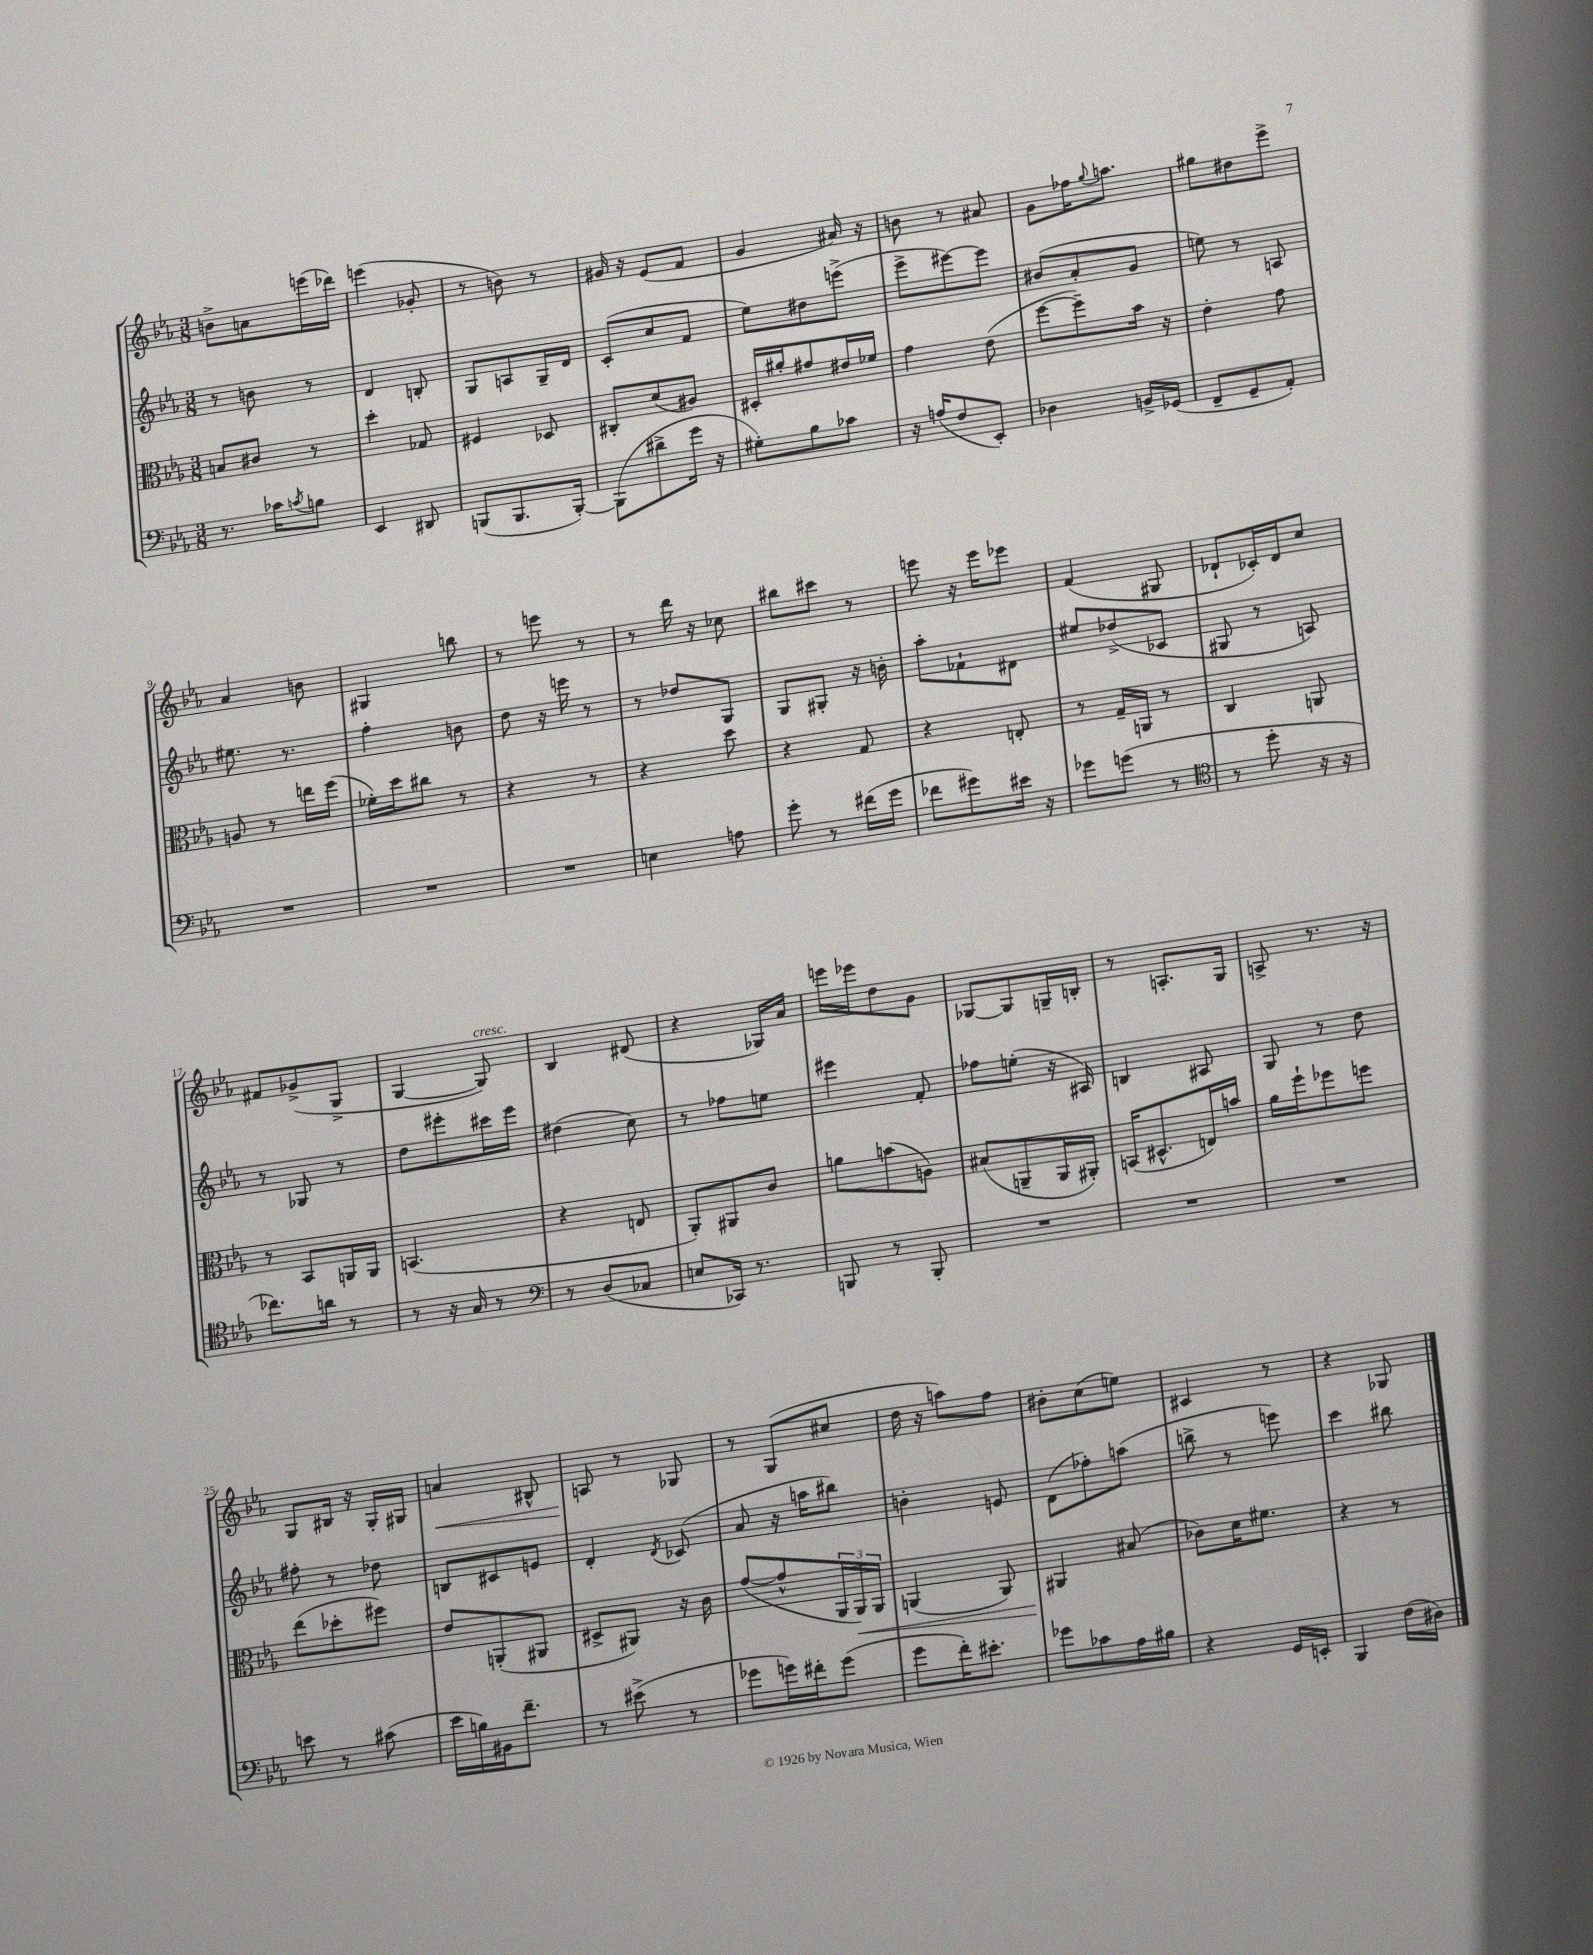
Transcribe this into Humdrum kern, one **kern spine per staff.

**kern	**kern	**kern	**kern
*staff4	*staff3	*staff2	*staff1
*clefF4	*clefC3	*clefG2	*clefG2
*k[b-e-a-]	*k[b-e-a-]	*k[b-e-a-]	*k[b-e-a-]
*M3/8	*M3/8	*M3/8	*M3/8
8.r	8B/L	8r	8b^\L
.	8c#/J	8b\	8a\
16c-\LK	.	.	.
8qc/	.	.	.
8B\J	8r	8r	(16eee\L
.	.	.	16ddd-\JJ)
=	=	=	=
4EE-/	4dd'\	4d/	(4eee\
8DD#/	8G-/	8B'/	8g-'/
=	=	=	=
(8BBB/L	4F#/	8G/L	8r
8.BBB/	.	8A/	8b\)
.	8D-/	16G~/L	8r
[16BBB'/Jk)	.	16d/JJ	.
=	=	=	=
(8BBB\]L	8C#'/L	(8c'/L	16g#/
.	.	.	16r
8d#^\	(8d/	8cc/	(8e-/L
16g\Jk	8A#/J)	8f/J	8f/J
16r	.	.	.
=	=	=	=
8G#'\L)	16D#'/LL	8ee-\L)	4g/
.	16a#'/J	.	.
8B-\	8g#/	8dd#\	.
8c-\J	16e#/L	(8eee^\J	16a#/)
.	16f-/JJ	.	16r
=	=	=	=
16r	4g\	8eee-^\L	8b\
(16A/LK	.	.	.
8F/	.	[8eee#\)	8r
8EE-'/J)	(8e-\	8eee#\]J	8a#/
=	=	=	=
4D-\	[8ff\L	(8b#/L	8g\L
.	8ff~\])	8a-'/	16ff-\K
.	.	.	8qqgg/
.	.	.	8.aa\J
16BB^/LL	16b-\Jk	8g/J	.
(16GG-/JJ	16r	.	.
=	=	=	=
8FF~/L	4e-'\	8ee\)	8gg#\L
8GG~/	.	8r	8dd#\
8AA-'/J)	8g\	8A/	8eee-^\J
=	=	=	=
4.r	8A/	8.ee#\	4a-/
.	8r	.	.
.	.	8.r	.
.	16ee\LL	.	8b\
.	(16ff\JJ	.	.
=	=	=	=
4.r	16f-'\LL)	4ff'\	4G#/
.	16dd\J	.	.
.	8cc#\J	.	.
.	8r	8b\	8bb\
=	=	=	=
4.r	4r	8dd\	8r
.	.	16r	8eee\
.	.	16eee\	.
.	8r	8r	8r
=	=	=	=
4E\	4r	8r	8r
.	.	8dd-/L	16ddd\
.	.	.	16r
8A\	8dd\	8G/J	8cc-\
=	=	=	=
8g'\	4r	8G/L	8bb#\L
8r	.	8G#'/J	8ccc#\J
(16f#\LL	8G/	16r	8r
16g\JJ	.	16b'\	.
=	=	=	=
8f-\L	4r	8aa-'\L	8eee\
8g#\)	.	8f-`\	16r
.	.	.	16eee\LK
16e#\Jk	8E'/	8d#\J	8eee-\J
16r	.	.	.
=	=	=	=
8g-\L	8r	8ee#/L	(4f/
(8g\J	16G~/LL	(8dd-^/	.
.	16AA/JJ	.	.
8r	8r	8c-/J	8G#/
=	=	=	=
*clefC4	*	*	*
8r	4C/	8G#/	8d-`/L
8dd'\	.	8r	16c-'/L)
.	.	.	16d-/J
16r	8AA/	8A/)	8cc/J
16r	.	.	.
=	=	=	=
8.cc-\L)	8r	8r	8f#/L
.	8BB-/L	8G-/	(8g-^/
16a\Jk	.	.	.
8r	16AA/L	8r	8G^/J
.	16AA/JJ	.	.
=	=	=	=
8r	(4.BB/	8dd\L	[4G/
16r	.	8eee#'\	.
16G/	.	.	.
8r	.	16ccc#\L	8G/])
.	.	16eee#\JJ	.
=	=	=	=
*clefF4	*	*	*
8r	4r	(4dd#\	4B-/
(8D/L	.	.	.
8C-/J	8E/	8cc\)	(8d#/
=	=	=	=
8E/L	8AA-'/L)	8r	4r
16CC-/Jk)	8AA#/	8ff-\L	.
8.r	.	.	.
.	8c/J	8ee\J	16G-/LL)
.	.	.	16a-/JJ
=	=	=	=
8BBB/	8a\L	4eee#\	16eee\LL
.	.	.	16eee-\J
8r	(8b\	.	8dd\
8BBB'/	8A\J)	8f'/	8g\J
=	=	=	=
4.r	(8B#/L	8ff-\L	[8G-/L
.	8AA~/	(8ee'\J	8G-/]
.	16AA/L	16r	16G~/L
.	16AA#'/JJ)	16A#/)	16B'/JJ
=	=	=	=
4.r	(16BB/LK	4B/	8r
.	8.D#^^/	.	.
.	.	.	8.A'/L
.	16E/L)	8A#/	.
.	16b/JJ	.	16G/Jk
=	=	=	=
4.r	16a-\LL	8G/	8A^/
.	16ff`\J	.	.
.	8ff-\	8r	8.r
.	8ff\J	8dd\	.
.	.	.	16r
=	=	=	=
8e\	(8ee-\L	8ff#'\	8G/L
8r	8dd-'\	8r	16B#/Jk
.	.	.	16r
(8c#\	8ff#\J)	8dd-\	16G'/LL
.	.	.	16G#/JJ
=	=	=	=
16e-\LL	8e-/L	8B/L	4a/
16B\)	.	.	.
16BB#\J	(8AA'/	8c#/	.
8.f~\J	.	.	.
.	8AA#/J	8e/J	8B#^^/
=	=	=	=
8r	8D#^/L	4d'/	8A/
(8e#^\	8AA#/J)	.	8r
.	.	8qd/	.
8r	16r	(8c-/	8G-/
.	16c\	.	.
=	=	=	=
8g-\L	([8g/L	8a-/	8r
16g\L)	8g^^/]	16r	(8G/L
16f#'\J	.	16aa\LK	.
(8g\J	24AA-/L	8bb#\J)	8cc#/J
.	24AA-/)	.	.
.	24AA-/JJ	.	.
=	=	=	=
8g\L	(4AA/	4b'\	16dd\
.	.	.	16r
16f'\K)	.	.	8aa\L)
8.e#'\J	.	.	.
.	8AA/)	8e/	8ff\J
=	=	=	=
8g-\L	4AA#/	(8d\L	8b#'\L
8c-\	.	8ff-'\)	(8cc\
16A-\L	(8B#/	(8aa\J	8ee\J)
16B#\JJ	.	.	.
=	=	=	=
4r	8c-\L)	8bb^\	4c#/
.	16d\K	8r	.
.	8.f#\J	.	.
16GG/LL	.	8eee\)	8r
16EE'/JJ	.	.	.
=	=	=	=
4BBB-/	4r	4ccc\	4r
(16F\LL	8r	8bb#\	8G-/
16D#\JJ)	.	.	.
==	==	==	==
*-	*-	*-	*-
